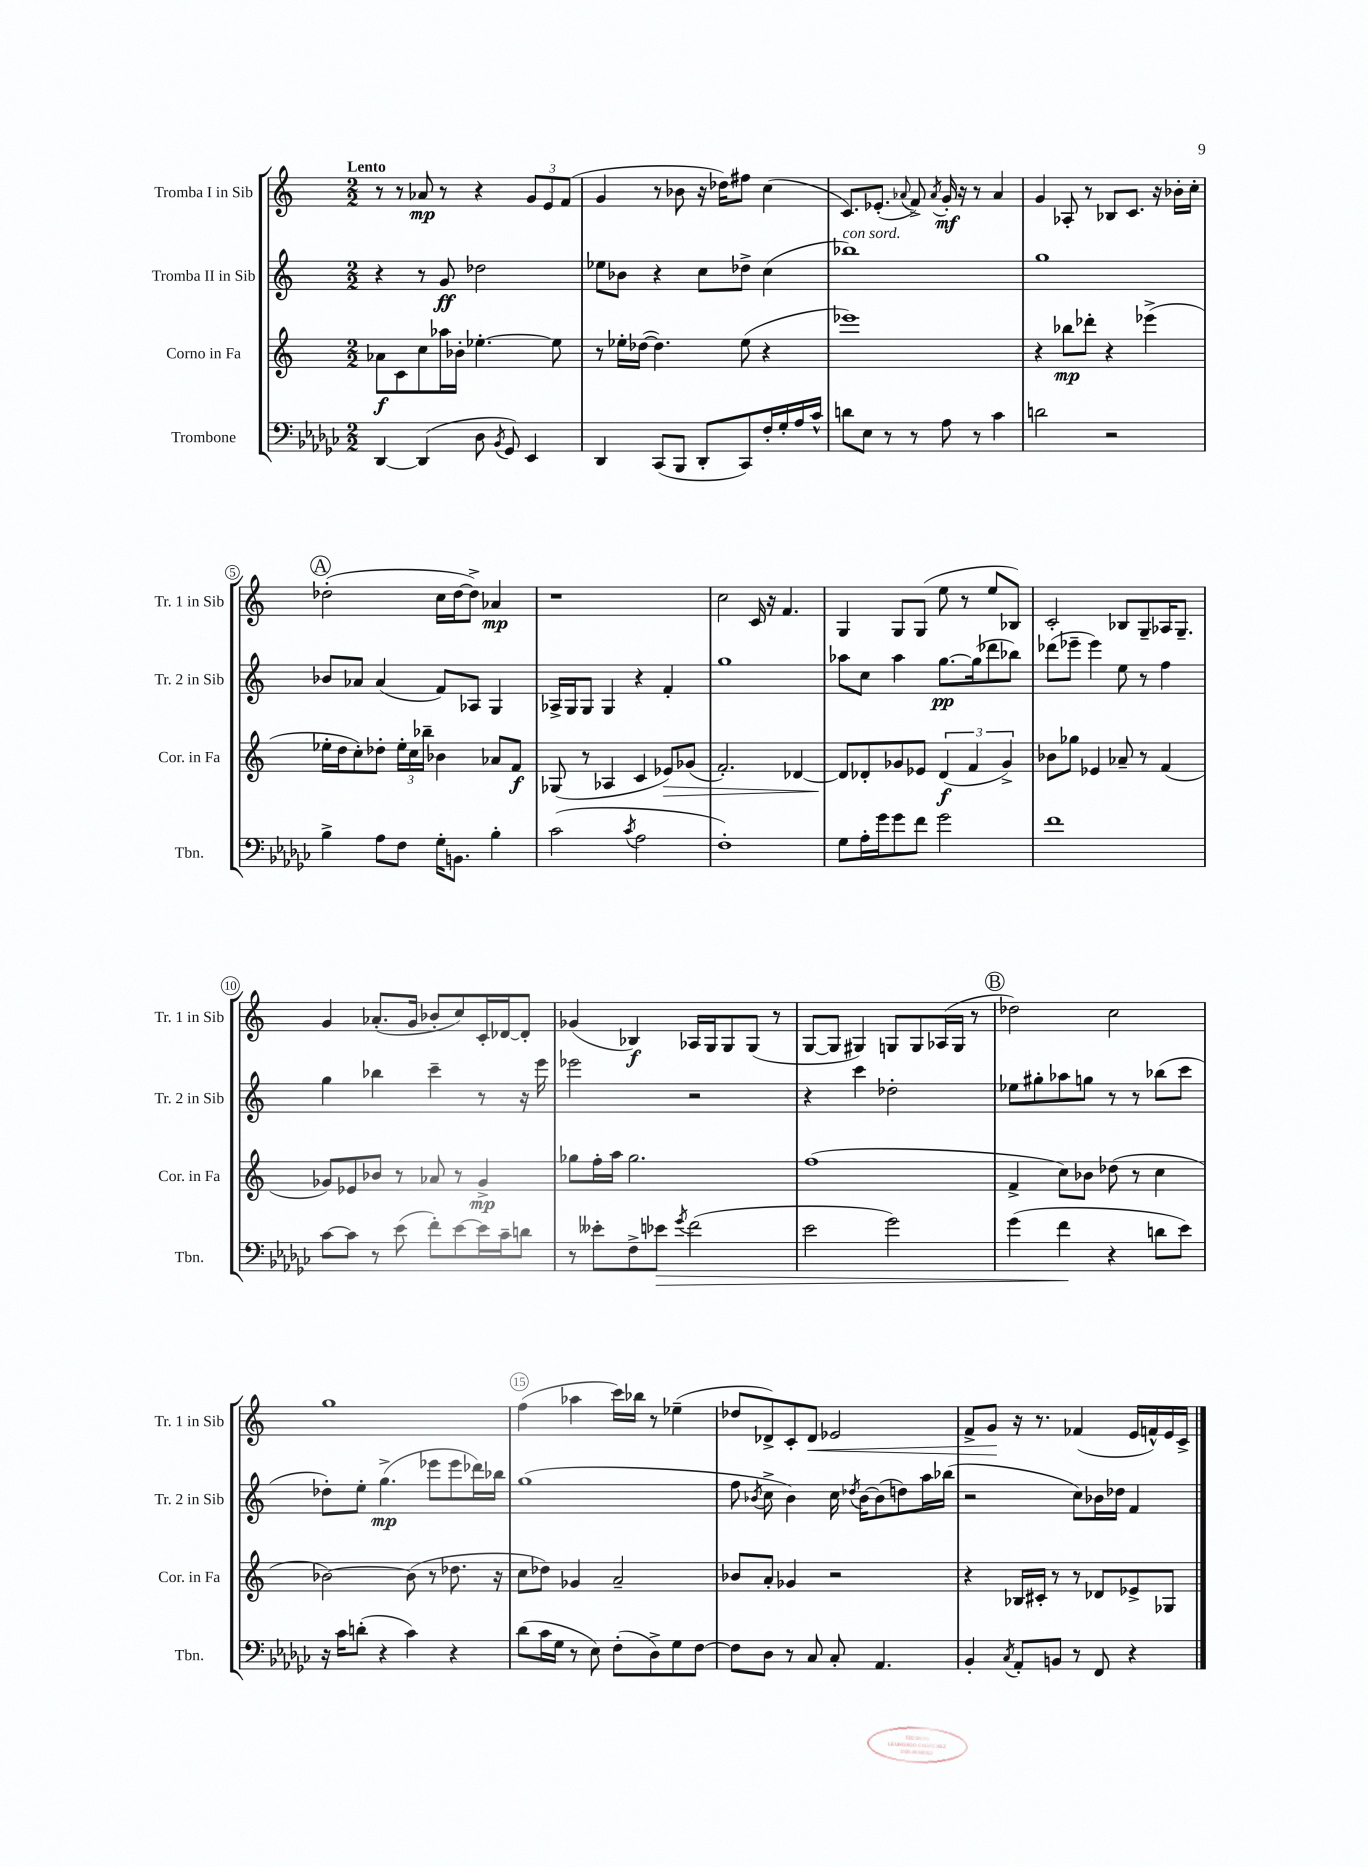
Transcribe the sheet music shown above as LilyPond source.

<<
\new StaffGroup <<
\new Staff = "s0" \with { instrumentName = "Tromba I in Sib" shortInstrumentName = "Tr. 1 in Sib" } {
    \clef treble \key c \major \numericTimeSignature \time 2/2 \tempo "Lento"
    \autoBeamOff r8 r8 aes'8\mp r8 r4 \tuplet 3/2 { g'8[ e'8 f'8]( } |
    g'4 r8 bes'8 r16 des''16[) fis''8] c''4( |
    c'8.[) ees'8.]-.( \appoggiatura { aes'8 } f'8->) \acciaccatura { aes'8 } g'16-.\mf r16 r8 aes'4 |
    g'4 aes8-. r8 bes8[ c'8.] r16 bes'16[-. c''16]-. |
    \mark \markup { \circle "A" } des''2-.( c''16[ des''16~ des''8]->) aes'4\mp |
    r1 |
    c''2 c'16 r16 f'4. |
    g4 g8[ g8]( e''8 r8 e''8[ bes8]) |
    c'2-. bes8[ g8-- aes16 g8.]-- |
    g'4 aes'8.[-.( g'16] bes'8[-. c''8) c'16-. des'16~ des'8]-. |
    ges'4( bes4\f) aes16[ g16 g8 g8]( r8 |
    g8[~ g8] gis4) g8[ g8 aes16( g16] r8 |
    \mark \markup { \circle "B" } des''2) c''2 |
    g''1 |
    f''4( aes''4 c'''16[) bes''16] r8 ees''4--( |
    des''8[ des'8->) c'8-. des'8]\< ees'2 |
    f'8[-> g'8]\! r16 r8. fes'4( e'16[ f'16-^) e'16 c'16]-> \bar "|." |
}
\new Staff = "s1" \with { instrumentName = "Tromba II in Sib" shortInstrumentName = "Tr. 2 in Sib" } {
    \clef treble \key c \major \numericTimeSignature \time 2/2
    \autoBeamOff r4 r8 g'8\ff des''2 |
    ees''8[ bes'8] r4 c''8[ des''8]-> c''4( |
    bes''1^\markup { \italic "con sord." }) |
    g''1 |
    \mark \markup { \circle "A" } bes'8[ aes'8] aes'4( f'8[) aes8] g4 |
    aes16[-> g16 g8] g4 r4 f'4-. |
    g''1 |
    aes''8[ c''8] aes''4 g''8.[~\pp g''16( des'''8 bes''8]) |
    des'''8[( ees'''8]-- ees'''4) e''8 r8 f''4 |
    g''4 bes''4 c'''4-- r8 r16 e'''16 |
    ees'''2 r2 |
    r4 c'''4 des''2-. |
    \mark \markup { \circle "B" } ees''8[ gis''8-. aes''8 g''8] r8 r8 bes''8[( c'''8] |
    des''8[-.) e''8]-. g''4.->\mp( ees'''8[ ees'''8 des'''16) bes''16] |
    g''1( |
    f''8 \acciaccatura { bes'8 } c''8-> bes'4) c''16 \acciaccatura { des''8 } bes'16[~ bes'8( d''8) a''16 bes''16]( |
    r2 c''8[) bes'16 des''16] f'4 \bar "|." |
}
\new Staff = "s2" \with { instrumentName = "Corno in Fa" shortInstrumentName = "Cor. in Fa" } {
    \clef treble \key c \major \numericTimeSignature \time 2/2
    \autoBeamOff aes'8[\f c'8 c''8 aes''16 bes'16]-. ees''4.~-. ees''8 |
    r8 ees''16[-. des''16]~( des''4.) ees''8( r4 |
    ees'''1) |
    r4 bes''8[\mp des'''8]-. r4 ees'''4->( |
    \mark \markup { \circle "A" } ees''16[-. d''16 c''8-.) des''8]-. \tuplet 3/2 { ees''16[-. c''16 bes''16]-- } bes'4 aes'8[ f'8]\f |
    ges8( r8 aes4 c'4 ees'8[\>) ges'8]( |
    f'2.-.) des'4~ |
    des'8[\! des'8-. ges'8 ees'8] \tuplet 3/2 { des'4\f( f'4 ges'4->) } |
    bes'8[ ges''8] ees'4 aes'8-- r8 f'4( |
    ges'8[) ees'8 bes'8] r8 aes'8 r8 ges'4->\mp |
    ges''8[ f''16-. a''16] ges''2. |
    f''1( |
    \mark \markup { \circle "B" } f'4-> c''8[) bes'8] des''8( r8 c''4 |
    bes'2~) bes'8( r8 des''8. r16 |
    c''8[ des''8]) ges'4 a'2-- |
    bes'8[ a'8]-. ges'4 r2 |
    r4 bes16[ cis'16]-. r8 r8 des'8[ ees'8-> ges8] \bar "|." |
}
\new Staff = "s3" \with { instrumentName = "Trombone" shortInstrumentName = "Tbn." } {
    \clef bass \key ges \major \numericTimeSignature \time 2/2
    \autoBeamOff des,4~ des,4( des8 \acciaccatura { bes,8 } ges,8) ees,4 |
    des,4 ces,8[( bes,,8] des,8[-. ces,8) f16-. ges16-. aes16 ces'16]-^ |
    d'8[ ees8] r8 r8 aes8 r8 ces'4 |
    d'2 r2 |
    \mark \markup { \circle "A" } bes4-> aes8[ f8] ges16[-. b,8.] bes4-. |
    ces'2( \acciaccatura { ces'8 } aes2 |
    f1-.) |
    ges8[ aes16-. ges'16 ges'8 f'8] ges'2 |
    f'1 |
    ces'8[~ ces'8] r8 ees'8( f'8[-.) ees'8~ ees'16 ces'16-- d'8] |
    r8 eeses'8[-. f8-> ees'8]\> \acciaccatura { ges'8 } f'2( |
    ees'2 ges'2) |
    \mark \markup { \circle "B" } ges'4( f'4\! r4 d'8[ ees'8]) |
    r16 ces'16[ d'8]-.( r4 ces'4) r4 |
    des'8[( ces'16 ges16] r8 ees8) f8[-.( des8->) ges8 f8]~ |
    f8[ des8] r8 ces8 ces8-. aes,4. |
    bes,4-. \acciaccatura { ces8 } aes,8[-. b,8] r8 f,8 r4 \bar "|." |
}
>>
>>
\layout { \context { \Score \override BarNumber.break-visibility = ##(#f #t #t) barNumberVisibility = #(every-nth-bar-number-visible 5) \override BarNumber.stencil = #(make-stencil-circler 0.1 0.3 ly:text-interface::print) } }
